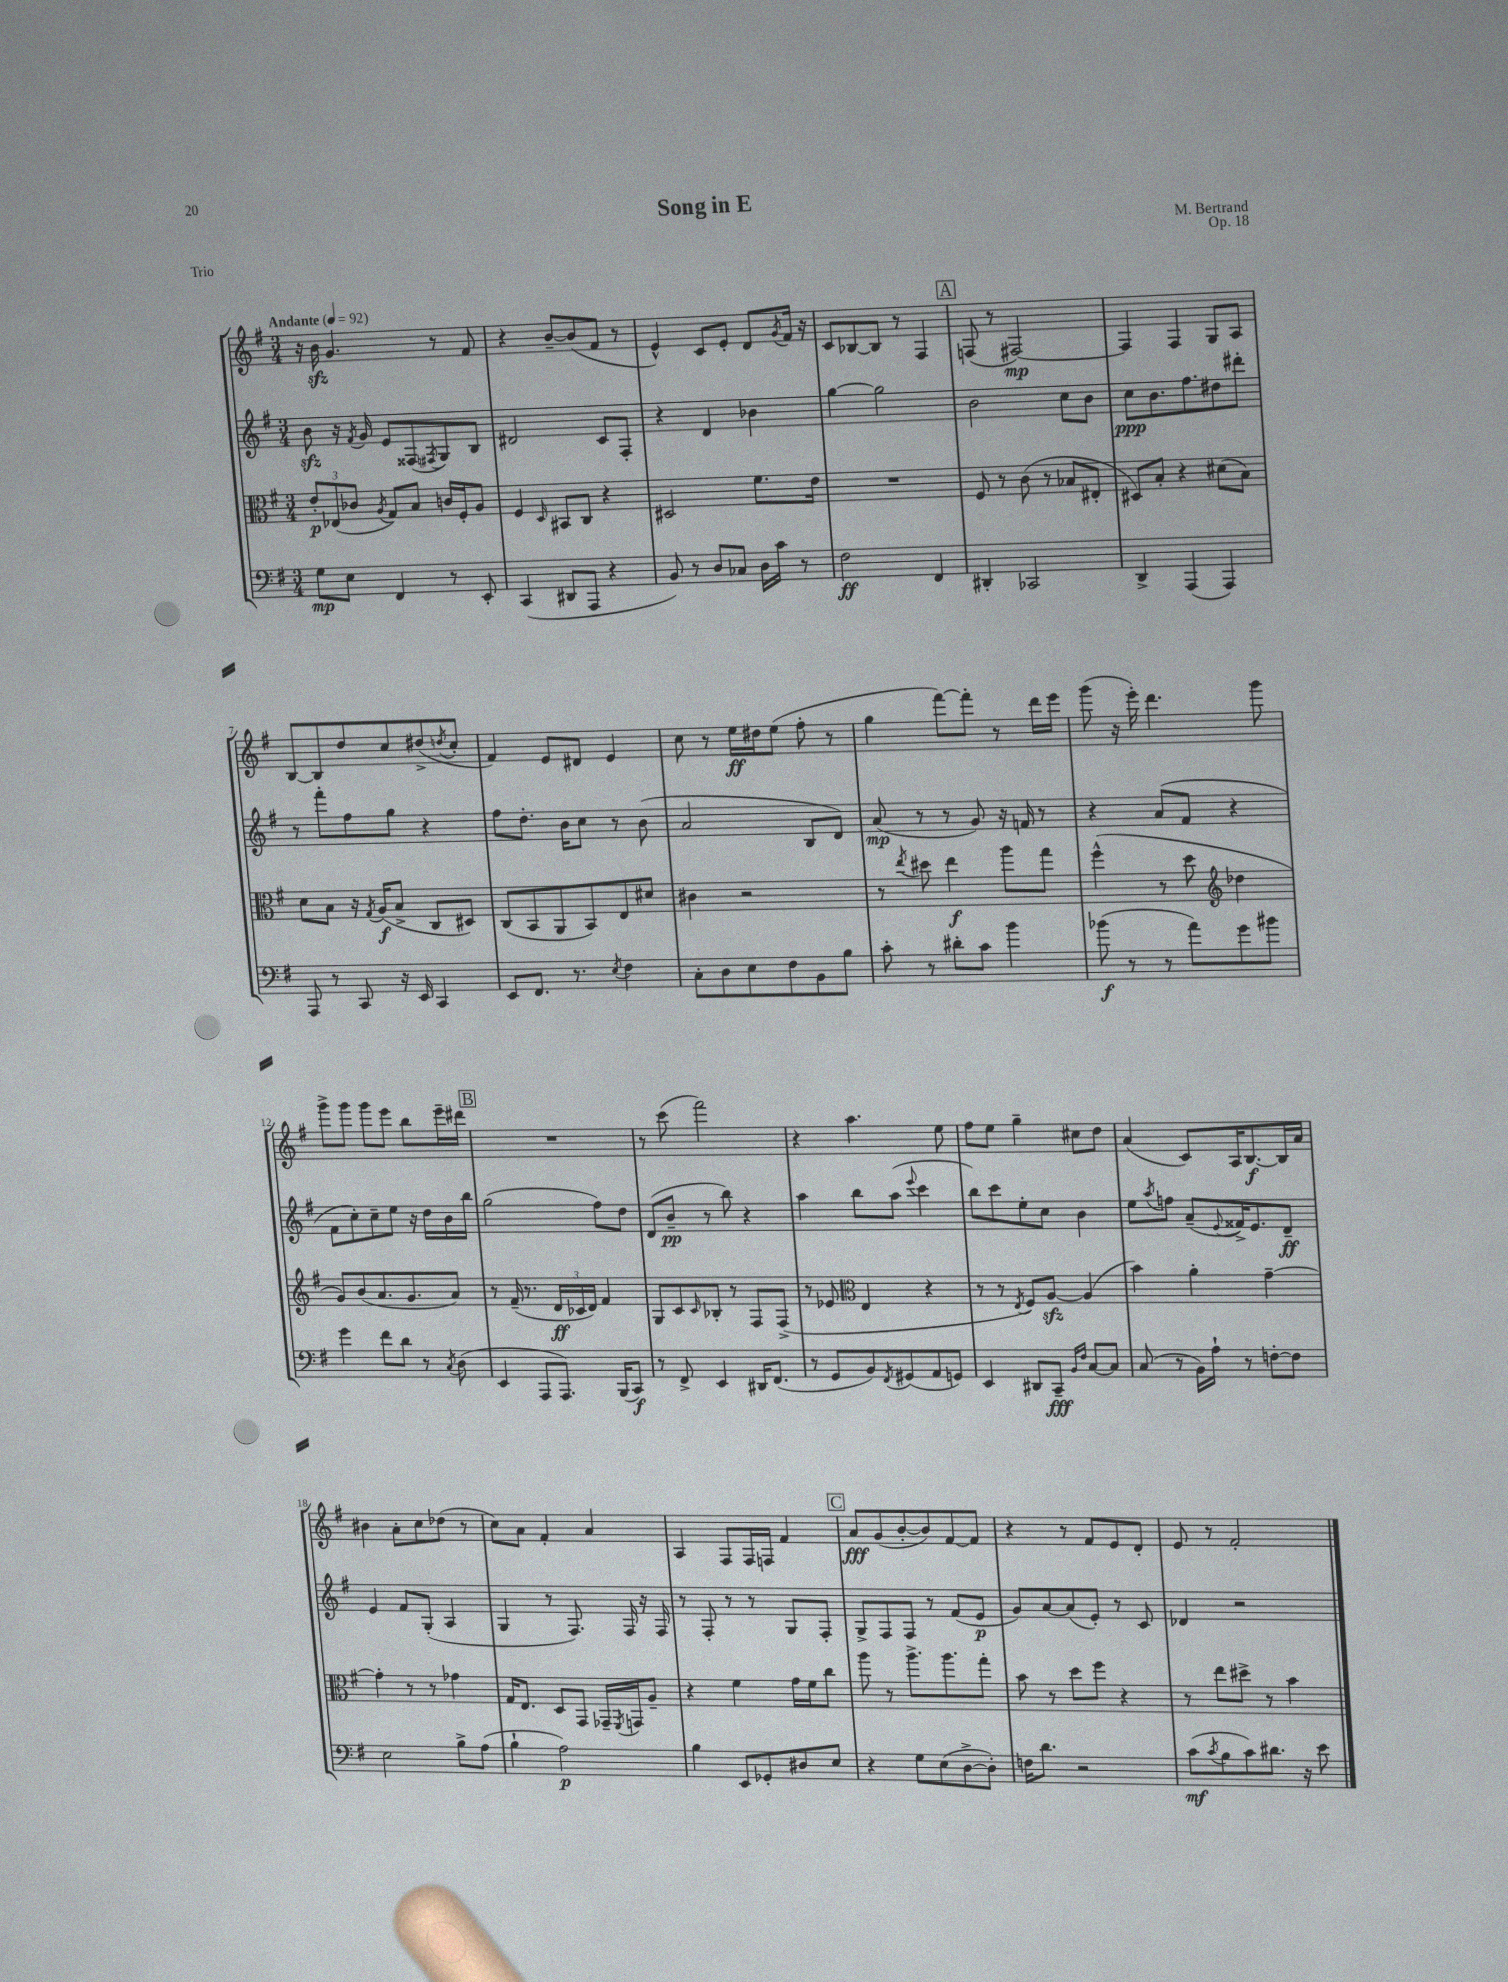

**kern	**dynam	**kern	**dynam	**kern	**dynam	**kern	**dynam
*part4	*part4	*part3	*part3	*part2	*part2	*part1	*part1
*staff4	*staff4	*staff3	*staff3	*staff2	*staff2	*staff1	*staff1
*clefF4	*	*clefC3	*	*clefG2	*	*clefG2	*
*k[f#]	*	*k[f#]	*	*k[f#]	*	*k[f#]	*
*M3/4	*	*M3/4	*	*M3/4	*	*M3/4	*
*MM92	*	*MM92	*	*MM92	*	*MM92	*
=1	=1	=1	=1	=1	=1	=1	=1
!	!	!	!	!	!	!LO:TX:a:B:t=Andante	!
8G\L	mp	12e'/L	p	8bzz\	.	16r	.
.	.	.	.	.	.	16bzz\	.
.	.	(12E-X/	.	.	.	.	.
8E\J	.	.	.	16r	.	4.g/	.
.	.	12c-X/J	.	.	.	.	.
.	.	.	.	8qf#/	.	.	.
.	.	.	.	16g/	.	.	.
.	.	8qA/	.	.	.	.	.
4FF#/	.	8G/L)	.	8e/L	.	.	.
.	.	8B/J	.	(8F##X/	.	.	.
.	.	.	.	8qF#X/	.	.	.
8r	.	16cn/LL	.	8G/)	.	8r	.
.	.	16F#'/J	.	.	.	.	.
8EE'/	.	8A/J	.	8B/J	.	8f#/	.
=2	=2	=2	=2	=2	=2	=2	=2
(4CC/	.	4F#/	.	2d#X/	.	4r	.
.	.	16qqD/	.	.	.	.	.
8DD#X/L	.	8BB#X/L	.	.	.	[8b~/L	.
8AAA/J	.	8C/J	.	.	.	(8b/]	.
4r	.	4r	.	8c/L	.	8f#/J	.
.	.	.	.	8F#'/J	.	8r	.
=3	=3	=3	=3	=3	=3	=3	=3
8BB/)	.	2D#X/	.	4r	.	4e^^/)	.
8r	.	.	.	.	.	.	.
8D/L	.	.	.	4d/	.	8c/L	.
8C-X/J	.	.	.	.	.	8e'/J	.
16D\LL	.	8.f#\L	.	4b-X\	.	8d/L	.
16c\JJ	.	.	.	.	.	.	.
.	.	.	.	.	.	8qg/	.
8r	.	.	.	.	.	16f#/Jk	.
.	.	16e\Jk	.	.	.	16r	.
=4	=4	=4	=4	=4	=4	=4	=4
2F#\	ff	2.r	.	[4gg\	.	8c/L	.
.	.	.	.	.	.	[8B-X/	.
.	.	.	.	2gg\]	.	8B-/J]	.
.	.	.	.	.	.	8r	.
4FF#/	.	.	.	.	.	4F#/	.
!!LO:REH:place=s1:t=A
=5	=5	=5	=5	=5	=5	=5	=5
4DD#X'/	.	8F#/	.	2b\	.	(8Fn/	.
.	.	8r	.	.	.	8r	.
2CC-X/	.	(8c\	.	.	.	[2F#X/)	mp
.	.	8r	.	.	.	.	.
.	.	8B-X/L	.	8cc\L	.	.	.
.	.	8E#X'/J	.	8b\J	.	.	.
=6	=6	=6	=6	=6	=6	=6	=6
4DD^/	.	8D#X/L)	.	8cc\L	ppp	4F#/]	.
.	.	8B'/J	.	8.b\	.	.	.
(4AAA/	.	4r	.	.	.	4F#/	.
.	.	.	.	8.ff#\	.	.	.
4AAA/)	.	(8d#X\L	.	8dd#X\	.	8G/L	.
.	.	8B\J)	.	8ddd#X'\J	.	8A/J	.
!!LO:LB:g=z
=7	=7	=7	=7	=7	=7	=7	=7
8AAA/	.	8d\L	.	8r	.	[8B/L	.
8r	.	8B\J	.	8fff#'\L	.	8B/]	.
8CC/	.	16r	.	8ff#\	.	8dd/	.
.	.	8qG/	.	.	.	.	.
.	.	(16A/KL	f	.	.	.	.
16r	.	8B^/J	.	8gg\J	.	8cc/	.
16EE/	.	.	.	.	.	.	.
4CC/	.	8C/L	.	4r	.	(8dd#X^/	.
.	.	.	.	.	.	8qddn/	.
.	.	8D#X/J)	.	.	.	8cc'/J	.
=8	=8	=8	=8	=8	=8	=8	=8
8EE/L	.	(8C/L	.	8ff#\L	.	4f#/)	.
8.FF#/J	.	8BB/	.	8.dd'\J	.	.	.
.	.	8AA/	.	.	.	8e/L	.
8.r	.	.	.	16b\KL	.	.	.
.	.	8BB/)	.	8cc\J	.	8d#X/J	.
8qE/	.	.	.	.	.	.	.
4F#\	.	8E/	.	8r	.	4e/	.
.	.	8d#X/J	.	(8b\	.	.	.
=9	=9	=9	=9	=9	=9	=9	=9
8C'\L	.	4c#X\	.	2a/	.	8cc\	.
8D\	.	.	.	.	.	8r	.
8E\	.	2r	.	.	.	16ee\LL	ff
.	.	.	.	.	.	16dd#X\J	.
8F#\	.	.	.	.	.	(8ee\J	.
8BB\	.	.	.	8B/L	.	8ff#'\	.
8B\J	.	.	.	8d/J)	.	8r	.
=10	=10	=10	=10	=10	=10	=10	=10
8c'\	.	8r	.	(8a/	mp	4gg\	.
.	.	8qee/	.	.	.	.	.
8r	.	8dd#X\	.	8r	.	.	.
8d#X'\L	.	4ee\	f	8r	.	[8fff#\L)	.
8c\J	.	.	.	8g/)	.	8fff#'\J]	.
4b\	.	8aa\L	.	16r	.	8r	.
.	.	.	.	16fn/	.	.	.
.	.	8gg\J	.	8r	.	16ddd\LL	.
.	.	.	.	.	.	16eee\JJ	.
=11	=11	=11	=11	=11	=11	=11	=11
(8b-X\	f	(4ff#^^\	.	4r	.	(8ggg\	.
8r	.	.	.	.	.	16r	.
.	.	.	.	.	.	16eee'\)	.
8r	.	8r	.	(8a/L	.	4.ddd\	.
8a\L)	.	8dd\	.	8f#/J	.	.	.
*	*	*clefG2	*	*	*	*	*
8g\	.	4dd-X\	.	4r	.	.	.
8b#X\J	.	.	.	.	.	8ggg\	.
!!LO:LB:g=z
=12	=12	=12	=12	=12	=12	=12	=12
4g\	.	8g/L)	.	8f#\L	.	8ggg^\L	.
.	.	(8b/	.	8cc'\)	.	8ggg\J	.
8f#\L	.	8.a/	.	8cc~\	.	8ggg\L	.
8d\J	.	.	.	8ee\J	.	8eee\J	.
.	.	8.g/	.	.	.	.	.
8r	.	.	.	16r	.	8bb\L	.
.	.	.	.	16dd\LL	.	.	.
8qC/	.	.	.	.	.	.	.
(8D\	.	8a/J)	.	16b\	.	16eee~\L	.
.	.	.	.	16bb\JJ	.	16ddd#X\JJ	.
!!LO:REH:place=s1:t=B
=13	=13	=13	=13	=13	=13	=13	=13
4EE/	.	8r	.	(2gg\	.	2.r	.
.	.	(16f#~/	.	.	.	.	.
.	.	8.r	.	.	.	.	.
8AAA/L	.	.	.	.	.	.	.
8.AAA/J)	.	24d/LL	ff	.	.	.	.
.	.	24c-X/	.	.	.	.	.
.	.	24d/JJ)	.	.	.	.	.
.	.	4f#/	.	8ff#\L)	.	.	.
(16BBB/KL	.	.	.	.	.	.	.
8CC/J)	f	.	.	8dd\J	.	.	.
=14	=14	=14	=14	=14	=14	=14	=14
8r	.	8G/L	.	(8d/L	.	8r	.
8FF#^/	.	8c/	.	8b~/J	pp	(8ccc\	.
.	.	16qqc/	.	.	.	.	.
4EE/	.	8B-X'/J	.	8r	.	2fff#\)	.
.	.	8r	.	8bb\)	.	.	.
16DD#X/KL	.	8F#/L	.	4r	.	.	.
(8.FF#/J	.	.	.	.	.	.	.
.	.	(8F#^/J	.	.	.	.	.
=15	=15	=15	=15	=15	=15	=15	=15
8r	.	8r	.	4aa\	.	4r	.
8GG/L	.	8e-X/	.	.	.	.	.
*	*	*clefC3	*	*	*	*	*
8BB/)	.	4E/	.	8bb\L	.	4.aa\	.
8qFF#/	.	.	.	.	.	.	.
(8GG#X/	.	.	.	(8aa\J	.	.	.
.	.	.	.	8qqeee/	.	.	.
8AA/	.	4r	.	4ccc\	.	.	.
8GGn/J)	.	.	.	.	.	8ee\	.
=16	=16	=16	=16	=16	=16	=16	=16
4EE/	.	8r	.	8bb\L)	.	8ff#\L	.
.	.	8r	.	8ccc\	.	8ee\J	.
.	.	8qE/	.	.	.	.	.
8DD#X/L	.	8F#/L)	.	8ee'\	.	4gg~\	.
8CC~/J	fff	[8Azz/J	.	8cc\J	.	.	.
16qqBB/LL	.	.	.	.	.	.	.
16qqF#/JJ	.	.	.	.	.	.	.
[8C/L	.	(4A/]	.	4b\	.	8cc#X\L	.
8C/J]	.	.	.	.	.	8dd\J	.
=17	=17	=17	=17	=17	=17	=17	=17
(8C/	.	4b\)	.	8ee\L	.	(4a/	.
.	.	.	.	8qaa/	.	.	.
8r	.	.	.	8ffn\J	.	.	.
16BB\LL)	.	4a'\	.	(8a~/L	.	8c/L)	.
16A`\JJ	.	.	.	.	.	.	.
.	.	.	.	8qqe/	.	.	.
8r	.	.	.	16f##X^/K)	.	16A/K	.
.	.	.	.	8.e/	.	[8.B/	f
[8Fn'\L	.	[4g~\	.	.	.	.	.
8F\J]	.	.	.	8d~/J	ff	16B/L]	.
.	.	.	.	.	.	16a/JJ	.
!!LO:LB:g=z
=18	=18	=18	=18	=18	=18	=18	=18
2E\	.	4g'\]	.	4e/	.	4b#X\	.
.	.	8r	.	8f#/L	.	8a'\L	.
.	.	8r	.	(8G'/J	.	8cc\	.
8B^\L	.	4g-X\	.	4A/	.	(8dd-X\J	.
(8A\J	.	.	.	.	.	8r	.
=19	=19	=19	=19	=19	=19	=19	=19
4B`\	.	16G/KL	.	4G/	.	8cc\L)	.
.	.	8.E/J	.	.	.	.	.
.	.	.	.	.	.	8a\J	.
2A\)	p	8D/L	.	8r	.	4f#'/	.
.	.	8GG/J	.	8.F#/)	.	.	.
.	.	16GG-X~/LL	.	.	.	4a/	.
.	.	8qFF#/	.	.	.	.	.
.	.	16GGn/J	.	16F#/	.	.	.
.	.	8A~/J	.	16r	.	.	.
.	.	.	.	16F#/	.	.	.
=20	=20	=20	=20	=20	=20	=20	=20
4B\	.	4r	.	8r	.	4A/	.
.	.	.	.	8F#'/	.	.	.
8EE/L	.	4f#\	.	8r	.	8F#/L	.
8GG-X'/	.	.	.	8r	.	16F#/L	.
.	.	.	.	.	.	16Fn/JJ	.
8D#X/	.	16g\LL	.	8G/L	.	4f#/	.
.	.	16f#\J	.	.	.	.	.
8E/J	.	8cc\J	.	8F#'/J	.	.	.
!!LO:REH:place=s1:t=C
=21	=21	=21	=21	=21	=21	=21	=21
4r	.	8aa\	.	8G^/L	.	8a/L	fff
.	.	8r	.	8F#/	.	(8g/	.
8G\L	.	8.aa^\L	.	8F#/J	.	[8b'/	.
(8E\	.	.	.	8r	.	8b/])	.
.	.	8.aa\	.	.	.	.	.
[8D^\	.	.	.	(8f#/L	.	[8f#/	.
8D'\J])	.	8gg'\J	.	8e/J	p	8f#/J]	.
=22	=22	=22	=22	=22	=22	=22	=22
16Fn\KL	.	8b\	.	8g/L)	.	4r	.
8.d\J	.	.	.	.	.	.	.
.	.	8r	.	[8a/	.	.	.
2r	.	8dd\L	.	(8a/]	.	8r	.
.	.	8ff#\J	.	8e'/J)	.	8f#/L	.
.	.	4r	.	8r	.	8e/	.
.	.	.	.	8c/	.	8d'/J	.
=23	=23	=23	=23	=23	=23	=23	=23
(8c\L	mf	8r	.	4d-X/	.	8e/	.
8qc/	.	.	.	.	.	.	.
8B\	.	8ee\L	.	.	.	8r	.
8c\)	.	8dd#X^\J	.	2r	.	2f#'/	.
8.d#X\J	.	8r	.	.	.	.	.
.	.	4b\	.	.	.	.	.
16r	.	.	.	.	.	.	.
8e\	.	.	.	.	.	.	.
==	==	==	==	==	==	==	==
*-	*-	*-	*-	*-	*-	*-	*-
